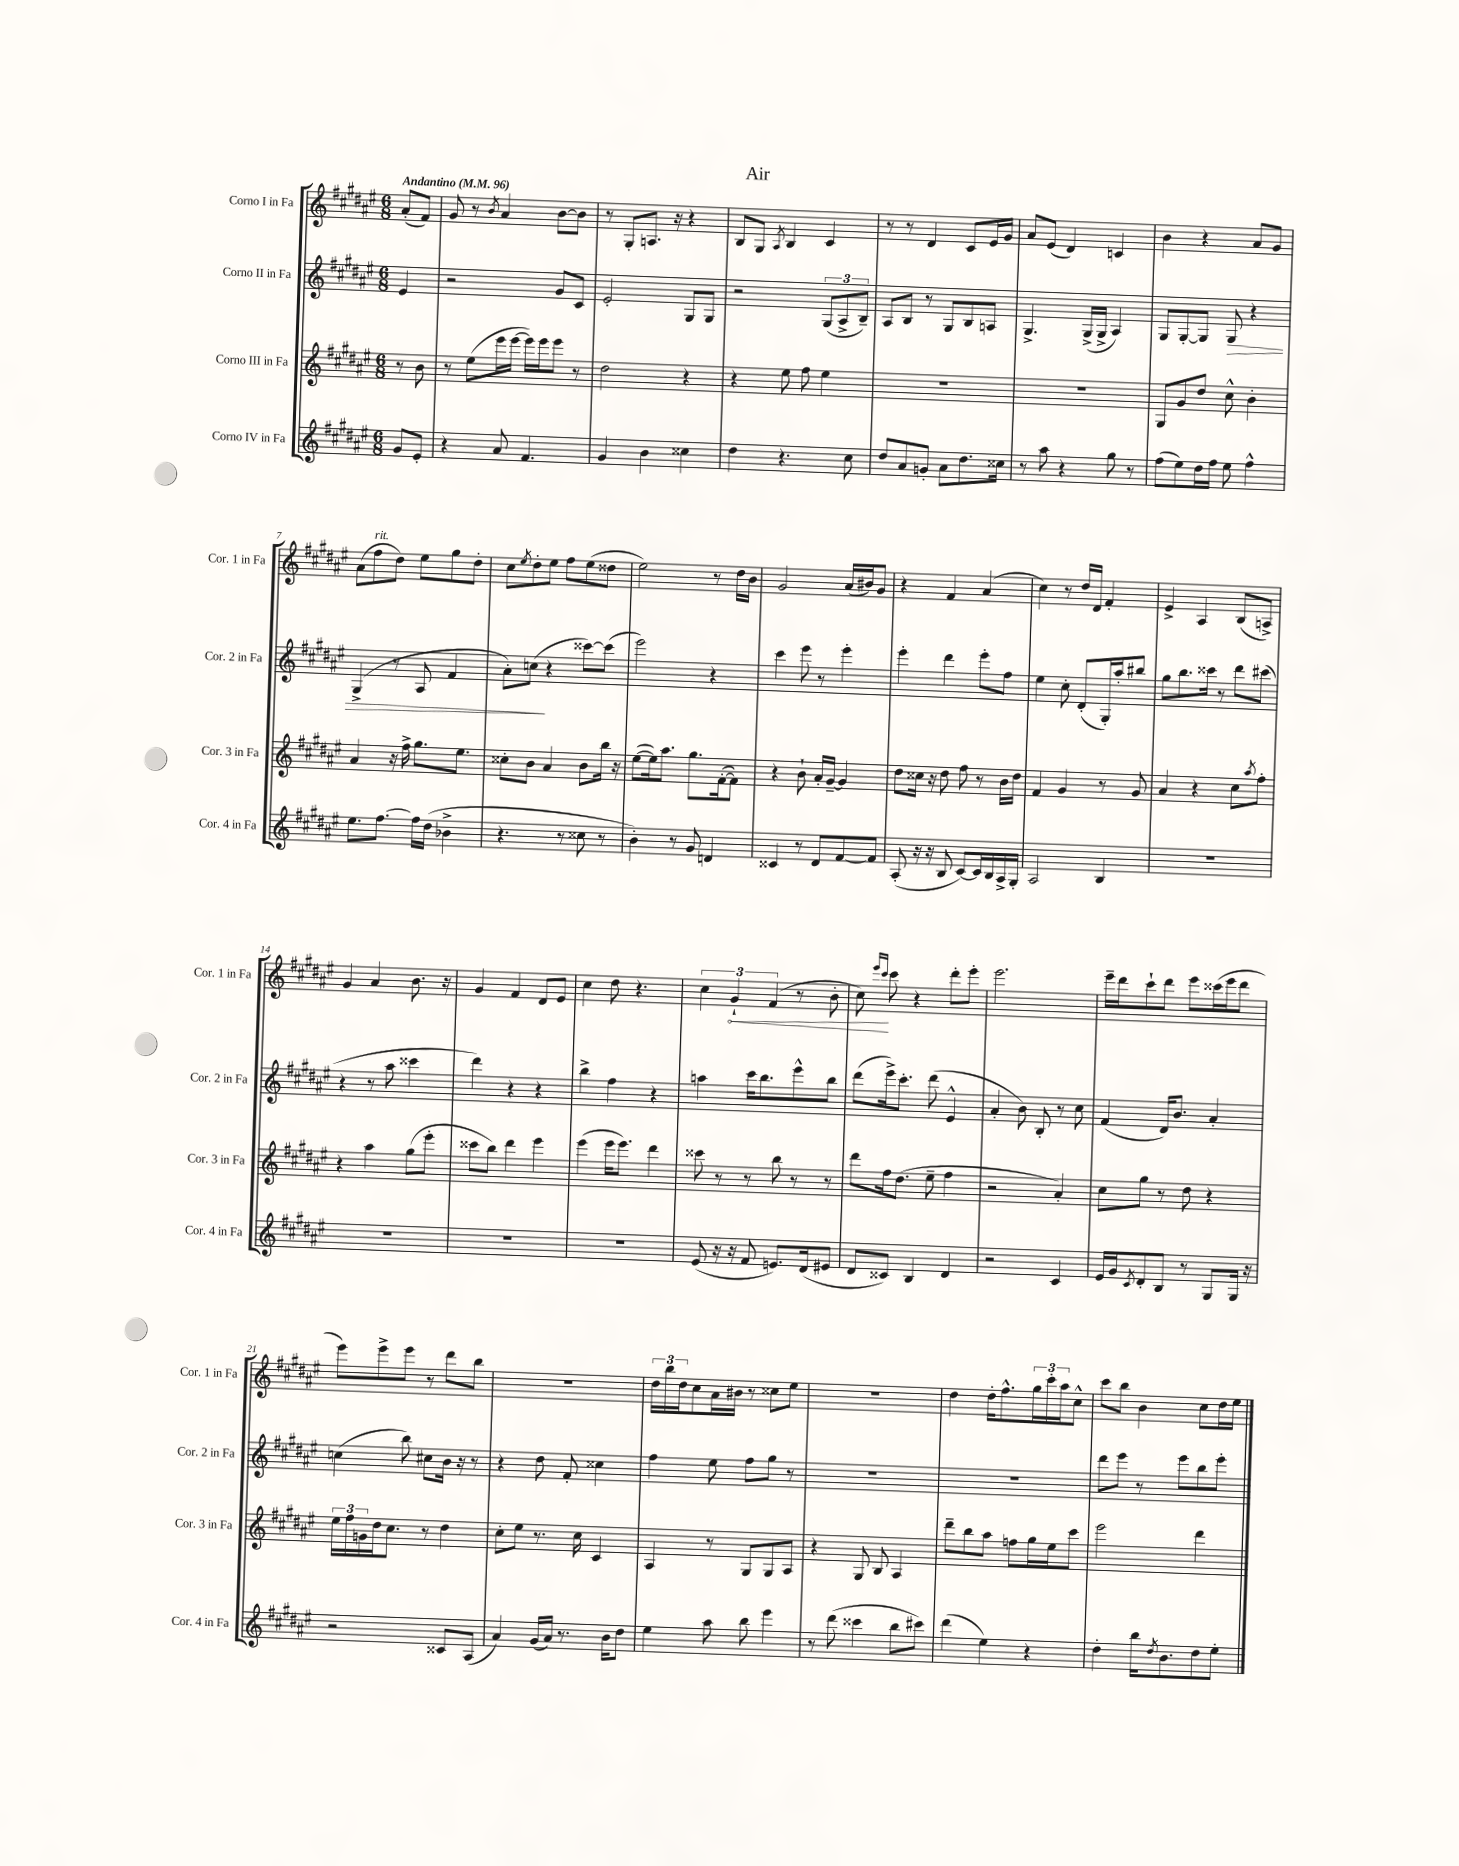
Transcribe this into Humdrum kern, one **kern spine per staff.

**kern	**kern	**kern	**dynam	**kern	**dynam
*part4	*part3	*part2	*part2	*part1	*part1
*staff4	*staff3	*staff2	*staff2	*staff1	*staff1
*I"Corno IV in Fa	*I"Corno III in Fa	*I"Corno II in Fa	*	*I"Corno I in Fa	*
*I'Cor. 4 in Fa	*I'Cor. 3 in Fa	*I'Cor. 2 in Fa	*	*I'Cor. 1 in Fa	*
*clefG2	*clefG2	*clefG2	*	*clefG2	*
*k[f#c#g#d#a#e#]	*k[f#c#g#d#a#e#]	*k[f#c#g#d#a#e#]	*	*k[f#c#g#d#a#e#]	*
*M6/8	*M6/8	*M6/8	*	*M6/8	*
*MM96	*MM96	*MM96	*	*MM96	*
=	=	=	=	=	=
!	!	!	!	!LO:TX:a:B:t=Andantino	!
8g#/L	8r	4e#/	.	(8a#'/L	.
8e#'/J	8b\	.	.	8f#/J)	.
=1	=1	=1	=1	=1	=1
4r	8r	2r	.	8g#/	.
.	(8ee#\L	.	.	8r	.
.	.	.	.	8qb/	.
8a#/	16eee#\L	.	.	4a#/	.
.	[16eee#\JJ	.	.	.	.
4.f#/	16eee#\LL])	.	.	.	.
.	16eee#\J	.	.	.	.
.	8eee#\J	8g#/L	.	[8b\L	.
.	8r	8c#/J	.	8b\J]	.
=2	=2	=2	=2	=2	=2
4g#/	2dd#\	2e#'/	.	8r	.
.	.	.	.	8G#'/L	.
4b\	.	.	.	8.An/J	.
.	.	.	.	16r	.
4cc##X\	4r	8G#/L	.	4r	.
.	.	8G#/J	.	.	.
=3	=3	=3	=3	=3	=3
4dd#\	4r	2r	.	8B/L	.
.	.	.	.	8G#/J	.
.	.	.	.	8qA#/	.
4.r	8ee#\	.	.	4B/	.
.	8ff#\	.	.	.	.
.	4ee#\	(12G#/L	.	4c#/	.
.	.	12A#^/	.	.	.
8cc#\	.	.	.	.	.
.	.	12B~/J)	.	.	.
=4	=4	=4	=4	=4	=4
8dd#/L	2.r	8A#/L	.	8r	.
8a#/	.	8B/J	.	8r	.
8gn'/J	.	8r	.	4d#/	.
8a#\L	.	8G#/L	.	.	.
8.dd#\	.	8B/	.	8c#/L	.
.	.	8An/J	.	16e#/L	.
16cc##X\Jk	.	.	.	16g#/JJ	.
=5	=5	=5	=5	=5	=5
8r	2.r	4.G#^/	.	8a#/L	.
8aa#\	.	.	.	(8e#/J	.
4r	.	.	.	4d#/)	.
.	.	(16G#^/LL	.	.	.
.	.	16G#^/JJ	.	.	.
8gg#\	.	4A#/)	.	4cn/	.
8r	.	.	.	.	.
=6	=6	=6	=6	=6	=6
(8ff#\L	8G#/L	8G#/L	.	4b\	.
8ee#\)	8g#/	[8G#'/	.	.	.
16dd#\L	8dd#/J	8G#/J]	.	4r	.
16ff#\JJ	.	.	.	.	.
!	!	!	!LO:HP:b	!	!
8ee#\	8cc#^^\	8G#/	>	.	.
4ff#^^\	4b'\	4r	.	8a#/L	.
.	.	.	.	8g#/J	.
!!LO:LB:g=z
=7	=7	=7	=7	=7	=7
8.ee#\L	4a#/	(4G#^/	.	(8a#\L	.
!	!	!	!	!LO:TX:a:i:t=rit.	!
.	.	.	.	8ff#\	.
[8.ff#\J	.	.	.	.	.
.	16r	8r	.	8dd#\J)	.
.	16ff#^\	.	.	.	.
16ff#\LL]	8.gg#\L	8A#/	.	8ee#\L	.
(16dd#\JJ	.	.	.	.	.
4b-X^\	.	4f#/	.	8gg#\	.
.	8.ee#\J	.	.	.	.
.	.	.	.	8dd#'\J	.
=8	=8	=8	=8	=8	=8
4.r	8cc##X'\L	8a#'\L)	.	8cc#\L	.
.	.	.	.	8qee#/	.
.	8b\J	(8ccn\J	.	8dd#'\	.
.	4a#/	4r	]	8ee#\J	.
8r	.	.	.	8ff#\L	.
8cc##X\	8b\L	[8ccc##X\L)	.	(8ee#\	.
8r	16bb\Jk	(8ccc##\J]	.	8dd##X\J	.
.	16r	.	.	.	.
=9	=9	=9	=9	=9	=9
4b'\)	([8ee#\L	2eee#\)	.	2ee#\)	.
.	16ee#\k])	.	.	.	.
.	8.aa#\J	.	.	.	.
8r	.	.	.	.	.
8g#/	8.gg#\L	.	.	.	.
4dn/	.	4r	.	8r	.
.	([16f#'\k	.	.	.	.
.	8f#\J])	.	.	16dd#\LL	.
.	.	.	.	16b\JJ	.
=10	=10	=10	=10	=10	=10
4c##X/	4r	4ccc#\	.	2g#/	.
8r	8b`\	8eee#\	.	.	.
8d#/L	16a#'/LL	8r	.	.	.
.	[16g#~/JJ	.	.	.	.
[8f#/	4g#/]	4eee#'\	.	(16a#/LL	.
.	.	.	.	16b#X/J)	.
8f#/J]	.	.	.	8g#/J	.
=11	=11	=11	=11	=11	=11
(8A#'/	8dd#\L	4eee#'\	.	4r	.
16r	16cc##X\Jk	.	.	.	.
16r	16r	.	.	.	.
8B/	8dd#\	4ddd#\	.	4f#/	.
[8c#/L)	8ff#\	.	.	.	.
16c#/L]	8r	8eee#'\L	.	(4a#/	.
16B/	.	.	.	.	.
16A#^/	16b\LL	8ff#\J	.	.	.
16G#'/JJ	16dd#\JJ	.	.	.	.
=12	=12	=12	=12	=12	=12
2A#/	4f#/	4ee#\	.	4cc#\)	.
.	4g#/	8cc#'\	.	8r	.
.	.	(8d#'/L	.	16dd#/LL	.
.	.	.	.	16d#/JJ	.
4B/	8r	16G#'/L)	.	4f#'/	.
.	.	16aa#'/J	.	.	.
.	8g#/	8bb#X/J	.	.	.
=13	=13	=13	=13	=13	=13
2.r	4a#/	8gg#\L	.	4e#^/	.
.	.	8.bb\	.	.	.
.	4r	.	.	4A#/	.
.	.	16ccc##X\Jk	.	.	.
.	.	8r	.	.	.
.	8cc#\L	8ddd#\L	.	(8B/L	.
.	8qaa#/	.	.	.	.
.	8ff#'\J	(8ccc#X\J	.	8An^/J)	.
!!LO:LB:g=z
=14	=14	=14	=14	=14	=14
2.r	4r	4r	.	4g#/	.
.	4aa#\	8r	.	4a#/	.
.	.	8aa#\	.	.	.
.	(8gg#\L	4ccc##X\	.	8.b\	.
.	8eee#'\J	.	.	.	.
.	.	.	.	16r	.
=15	=15	=15	=15	=15	=15
2.r	8ccc##X\L	4ddd#\)	.	4g#/	.
.	8bb\J)	.	.	.	.
.	4ddd#\	4r	.	4f#/	.
.	4eee#\	4r	.	8d#/L	.
.	.	.	.	8e#/J	.
=16	=16	=16	=16	=16	=16
2.r	(4eee#\	4bb^\	.	4cc#\	.
.	16eee#\KL	4ff#\	.	8dd#\	.
.	8.eee#\J)	.	.	.	.
.	.	.	.	4.r	.
.	4ddd#\	4r	.	.	.
=17	=17	=17	=17	=17	=17
(8e#/	8ccc##X\	4aan\	.	6cc#\	.
16r	8r	.	.	.	.
!	!	!	!	!	!LO:HP:b
.	.	.	.	6g#`/	<
16r	.	.	.	.	.
8f#/	8r	16ccc#\KL	.	.	.
.	.	8.bb\	.	.	.
.	.	.	.	(6f#/	.
8.en/L)	8bb\	.	.	.	.
.	8r	8eee#^^\	.	8r	.
(16d#/k	.	.	.	.	.
8e#X/J	8r	8bb\J	.	8b'\	.
=18	=18	=18	=18	=18	=18
8d#/L	8ddd#\L	(8ddd#\L	.	8cc#\)	.
.	.	.	.	16qqeee#/LL	.
.	.	.	.	16qqccc#/JJ	.
8c##X/J)	16ff#\k	16eee#^\k)	.	8ccc#\	[
.	(8.dd#\J	8.ccc#'\J	.	.	.
4B/	.	.	.	4r	.
.	8ee#~\	(8ddd#\	.	.	.
4d#/	4ff#\	4e#^^/	.	8ddd#'\L	.
.	.	.	.	8eee#'\J	.
=19	=19	=19	=19	=19	=19
2r	2r	4a#'/	.	2.eee#\	.
.	.	8b\)	.	.	.
.	.	8B'/	.	.	.
4c#/	4a#'/)	8r	.	.	.
.	.	8cc#\	.	.	.
=20	=20	=20	=20	=20	=20
16e#/LL	8cc#\L	(4f#/	.	16eee#~\LL	.
16g#/J	.	.	.	16ddd#\J	.
8qc#/	.	.	.	.	.
8d#'/	8gg#\J	.	.	8ccc#`\	.
8B/J	8r	16d#/KL)	.	8ddd#\J	.
.	.	8.b/J	.	.	.
8r	8dd#\	.	.	8eee#\L	.
8G#/L	4r	4a#'/	.	(16ccc##X\L	.
.	.	.	.	16eee#\J	.
16G#/Jk	.	.	.	8ddd#\J	.
16r	.	.	.	.	.
!!LO:LB:g=z
=21	=21	=21	=21	=21	=21
2r	24ee#\LL	(4ccn\	.	8eee#\L)	.
.	24ff#\	.	.	.	.
.	24gn\	.	.	.	.
.	16dd#\J	.	.	8eee#^\	.
.	8.cc#\J	.	.	.	.
.	.	8bb\)	.	8eee#\J	.
.	8r	8cc#X\L	.	8r	.
8c##X/L	4dd#\	16b\Jk	.	8ddd#\L	.
.	.	16r	.	.	.
(8A#/J	.	8r	.	8bb\J	.
=22	=22	=22	=22	=22	=22
4a#/)	8cc#'\L	4r	.	2.r	.
.	8ee#\J	.	.	.	.
(16g#/LL	8.r	8dd#\	.	.	.
16a#/JJ)	.	.	.	.	.
8.r	.	8f#'/	.	.	.
.	16cc#\	.	.	.	.
.	4c#/	4cc##X\	.	.	.
16b\KL	.	.	.	.	.
8dd#\J	.	.	.	.	.
=23	=23	=23	=23	=23	=23
4ee#\	4A#/	4ff#\	.	24dd#\LL	.
.	.	.	.	24bb\	.
.	.	.	.	24dd#\J	.
.	.	.	.	8cc#\	.
8aa#\	8r	8ee#\	.	16a#\L	.
.	.	.	.	16b#X\JJ	.
8bb\	8G#/L	8ff#\L	.	8r	.
4eee#\	8G#/	8gg#\J	.	8cc##X\L	.
.	8A#/J	8r	.	8ee#\J	.
=24	=24	=24	=24	=24	=24
8r	4r	2.r	.	2.r	.
(8ddd#\	.	.	.	.	.
4ccc##X\	8G#/	.	.	.	.
.	8B/	.	.	.	.
8bb\L	4A#/	.	.	.	.
8ccc#X\J)	.	.	.	.	.
=25	=25	=25	=25	=25	=25
(4ddd#\	8ddd#~\L	2.r	.	4dd#\	.
.	8bb\	.	.	.	.
4ee#\)	8aa#\J	.	.	16dd#'\KL	.
.	.	.	.	8.ff#^^\	.
.	8ffn\L	.	.	.	.
4r	16gg#\L	.	.	24gg#\L	.
.	.	.	.	24ccc#'\	.
.	16ee#\J	.	.	.	.
.	.	.	.	24aa#\J	.
.	8ccc#\J	.	.	8cc#^^\J	.
=26	=26	=26	=26	=26	=26
4dd#'\	2eee#\	8ddd#\L	.	8ccc#\L	.
.	.	8eee#\J	.	8bb\J	.
16bb\KL	.	8r	.	4b\	.
8qdd#/	.	.	.	.	.
8.b\	.	.	.	.	.
.	.	8eee#\L	.	.	.
8dd#\	4ddd#\	8bb\	.	8cc#\L	.
8ee#'\J	.	8eee#'\J	.	16dd#\L	.
.	.	.	.	16ee#\JJ	.
==	==	==	==	==	==
*-	*-	*-	*-	*-	*-
